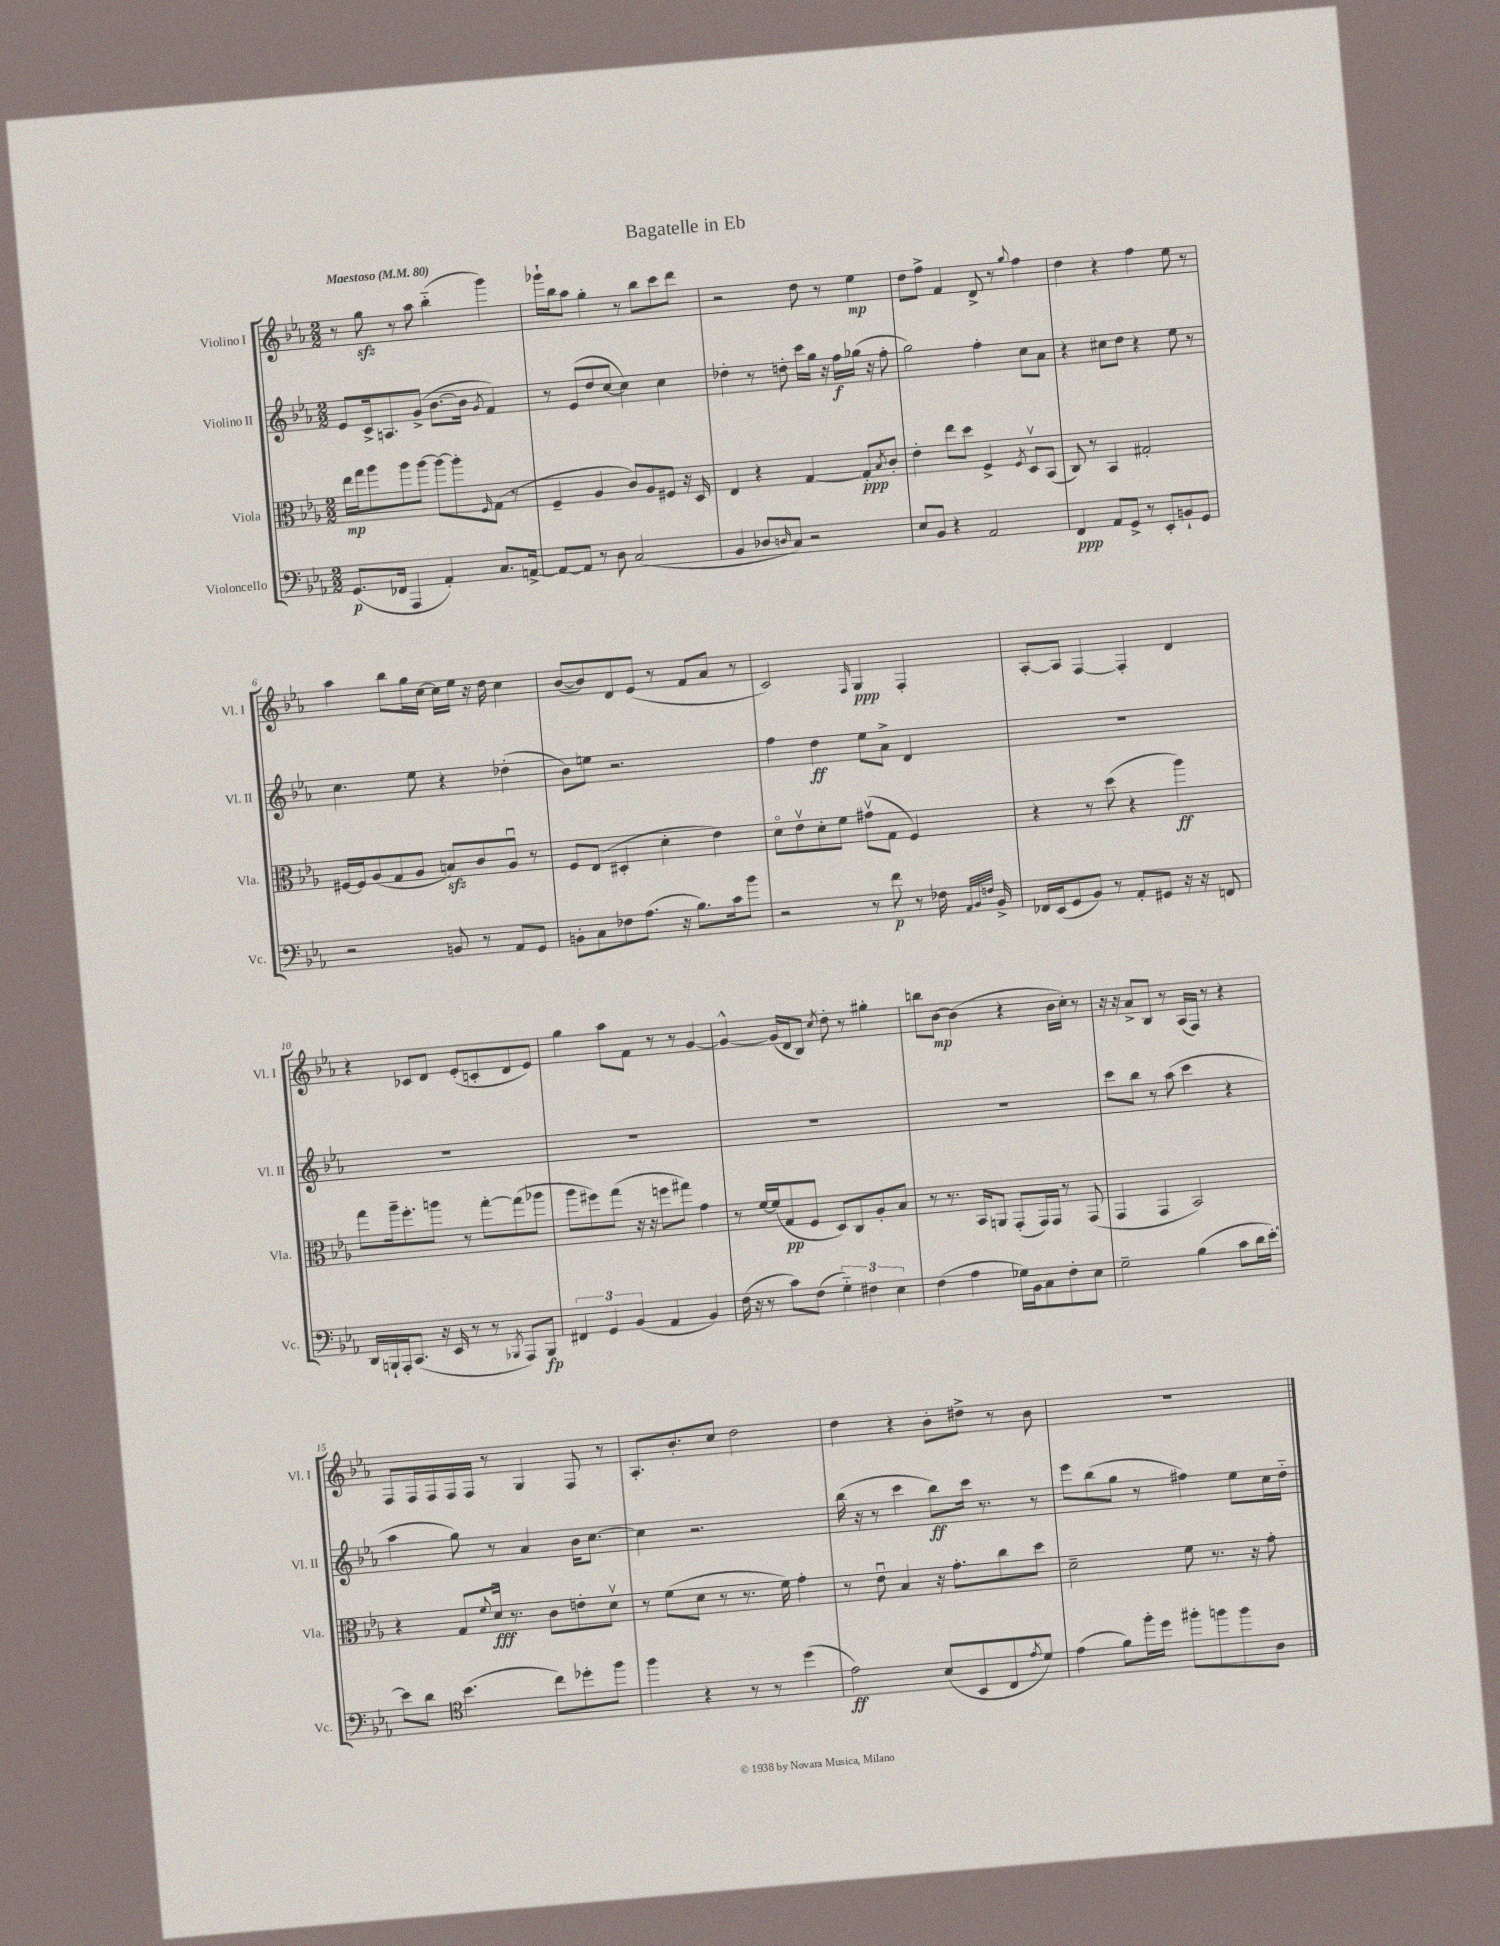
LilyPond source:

\header { title = "Bagatelle in Eb" }
<<
\new StaffGroup <<
\new Staff = "s0" \with { instrumentName = "Violino I" shortInstrumentName = "Vl. I" } {
    \clef treble \key ees \major \numericTimeSignature \time 2/2 \tempo "Maestoso" 4 = 80
    r8 g''8\sfz r8 aes''8 bes''4-_( g'''4) |
    ges'''16-! bes''16 aes''8 g''4-. r8 bes''8 c'''8 d'''8 |
    r2 d''8 r8 ees''4\mp |
    d''8 f''8-> f'4 d'8-> r8 \appoggiatura { g''8 } f''4 |
    d''4 r4 f''4 ees''8 r8 |
    aes''4 bes''8 g''16 c''16~ c''16 ees''16 r16 d''16 c''4 |
    bes'8~( bes'8) d'8 ees'8( r8 f'8 aes'8 r8 |
    c'2) \grace { f16 } g4\ppp f4-. |
    aes8~-. aes8 f4~ f4-. d'4 |
    r4 ces'8 d'8 ees'8-.( c'8-. d'8 ees'8) |
    g''4 aes''8 f'8 r8 r8 g'4~ |
    g'4~-^ g'16( d'16 bes8) \acciaccatura { c''8 } d''8-. r8 gis''4-. |
    b''8 bes'8~\mp bes'4( r4 bes'16 c''16-.) r8 |
    r16 r16 aes'8-> bes8 r8 aes16( f16) r8 r4 |
    f8 f16 f16 f16 f16 r8 g4 f8 r8 |
    aes8.-. bes'8.-. c''8 d''2 |
    d''4 r4 bes'8-. dis''8-> r8 bes'8 |
    R1 \bar "|." |
}
\new Staff = "s1" \with { instrumentName = "Violino II" shortInstrumentName = "Vl. II" } {
    \clef treble \key ees \major \numericTimeSignature \time 2/2
    ees'8 c'16-> a8. g'8->( bes'8.~ bes'16 \acciaccatura { g'8 } f'4) |
    r8 ees'8( d''8 c''8~ c''4) c''4 |
    des''4-. r8 d''8-. c'''16 g''16 r16 f''16\f ges''16( r16 f''8-. |
    g''2) f''4-. c''8 aes'8 |
    r4 cis''8 d''8 r4 ees''8 r8 |
    c''4. ees''8 r4 des''4-.( |
    bes'8) e''8 r2. |
    f''4 d''4\ff ees''8 aes'8-> d'4 |
    R1 |
    R1 |
    R1 |
    R1 |
    R1 |
    c'''8 bes''8 r8 aes''8( c'''4 r4 |
    aes''4 g''8) r8 aes'4 bes'16 c''8.~ |
    c''4 r2. |
    bes''16( r16 r8 c'''4 bes''8\ff) c'''16 r8. r8 |
    ees'''8 bes''8( g''8 r8 fis''4) ees''8 c''16 d''16-_ \bar "|." |
}
\new Staff = "s2" \with { instrumentName = "Viola" shortInstrumentName = "Vla." } {
    \clef alto \key ees \major \numericTimeSignature \time 2/2
    ees''16\mp g''16 aes''8 aes''8 aes''8~ aes''8~ aes''8-. \grace { f16 } g8( r8 |
    f4-- aes4 c'8) aes8 fis8 r16 d16 |
    ees4 r4 g4~ g8-.\ppp \acciaccatura { bes8 } c'8-. |
    ees'4-. ees''8 d''8 f4-> \acciaccatura { f8 } d8\upbow bes,8( |
    c8) r8 bes,4 gis2-. |
    fis16~ fis16 aes8( g8 aes8 b8\sfz) c'8 aes8\downbow r8 |
    f8 ees8( dis4-. d'4-. ees'4) |
    d'8\flageolet ees'8\upbow d'8-. f'8 gis'8\upbow( g8 f4) |
    r4 r8 d''8( r4 aes''4\ff) |
    g''8 aes''16-- f''8.-. a''8 r8 g''8~-. g''8( aes''8 |
    aes''8 fis''8) g''8( r16 r16 f''8 gis''8) g'4 |
    r8 f'16~ f'16( g8\pp f8 d8) c8 aes8-. bes8 |
    r8 r8. bes,16 a,8 g,8-.( g,16) g,16 r8 g,8( |
    g,4 g,4 bes,2) |
    r4 g8 \appoggiatura { f'8 } d'16\downbow\fff r8. c'8 e'8-. d'8\upbow |
    r8 f'8( d'8 r8 r8. f'16) g'4-. |
    r8 ees'8\downbow bes4 r16 g'8.-. c''8 d''8 |
    d'2-- f'8 r8. r16 g'8-. \bar "|." |
}
\new Staff = "s3" \with { instrumentName = "Violoncello" shortInstrumentName = "Vc." } {
    \clef bass \key ees \major \numericTimeSignature \time 2/2
    g,8.\p( fes,16 aes,,4 aes,4-.) c8. a,16~-> |
    a,8~ a,8 r8 d8 c2( |
    bes,4 des8 \grace { d16 } c8) r2 |
    ees8 bes,8 r4 aes,2 |
    f,4\ppp aes,8 g,8-> r8 ees,8-. b,8-! g,8 |
    r2 b,8 r8 aes,8 g,8 |
    b,8-. c8 fes8 aes8.( r16 bes8.) c'16 bes'8 |
    r2 r8 f'8\p r8 fes16 \grace { aes,32 bes,32 f32 } bes,16-> |
    fes,16 ees,16( g,8 bes,8) r8 aes,8-. gis,8 r16 r16 f,8 |
    d,16 b,,16-! aes,,16-. c,8.( r16 ees,16 r8 r8 \acciaccatura { bes,,8 } aes,,8) bes,,8\fp |
    \tuplet 3/2 { fis,4 g,4 bes,4( } aes,4 bes,4) |
    f16( r16 r8 c'8) f8( \tuplet 3/2 { g4-_) fis4 ees4 } |
    f4( aes4 ges16) bes,16 c8 f8-. ees8 |
    g2-- bes4( c'8 d'16 ees'16~-.) |
    ees'8 d'8 \clef tenor bes'4.( c''8) des''8-. f''8 |
    f''4 r4 r8 r8 d''4( |
    ees'2\ff) bes8( bes,8 c8 \acciaccatura { ees'8 } d'8) |
    ees'4( f'8) f''16-. d''16 fis''8-. f''8 f''8 aes8 \bar "|." |
}
>>
>>
